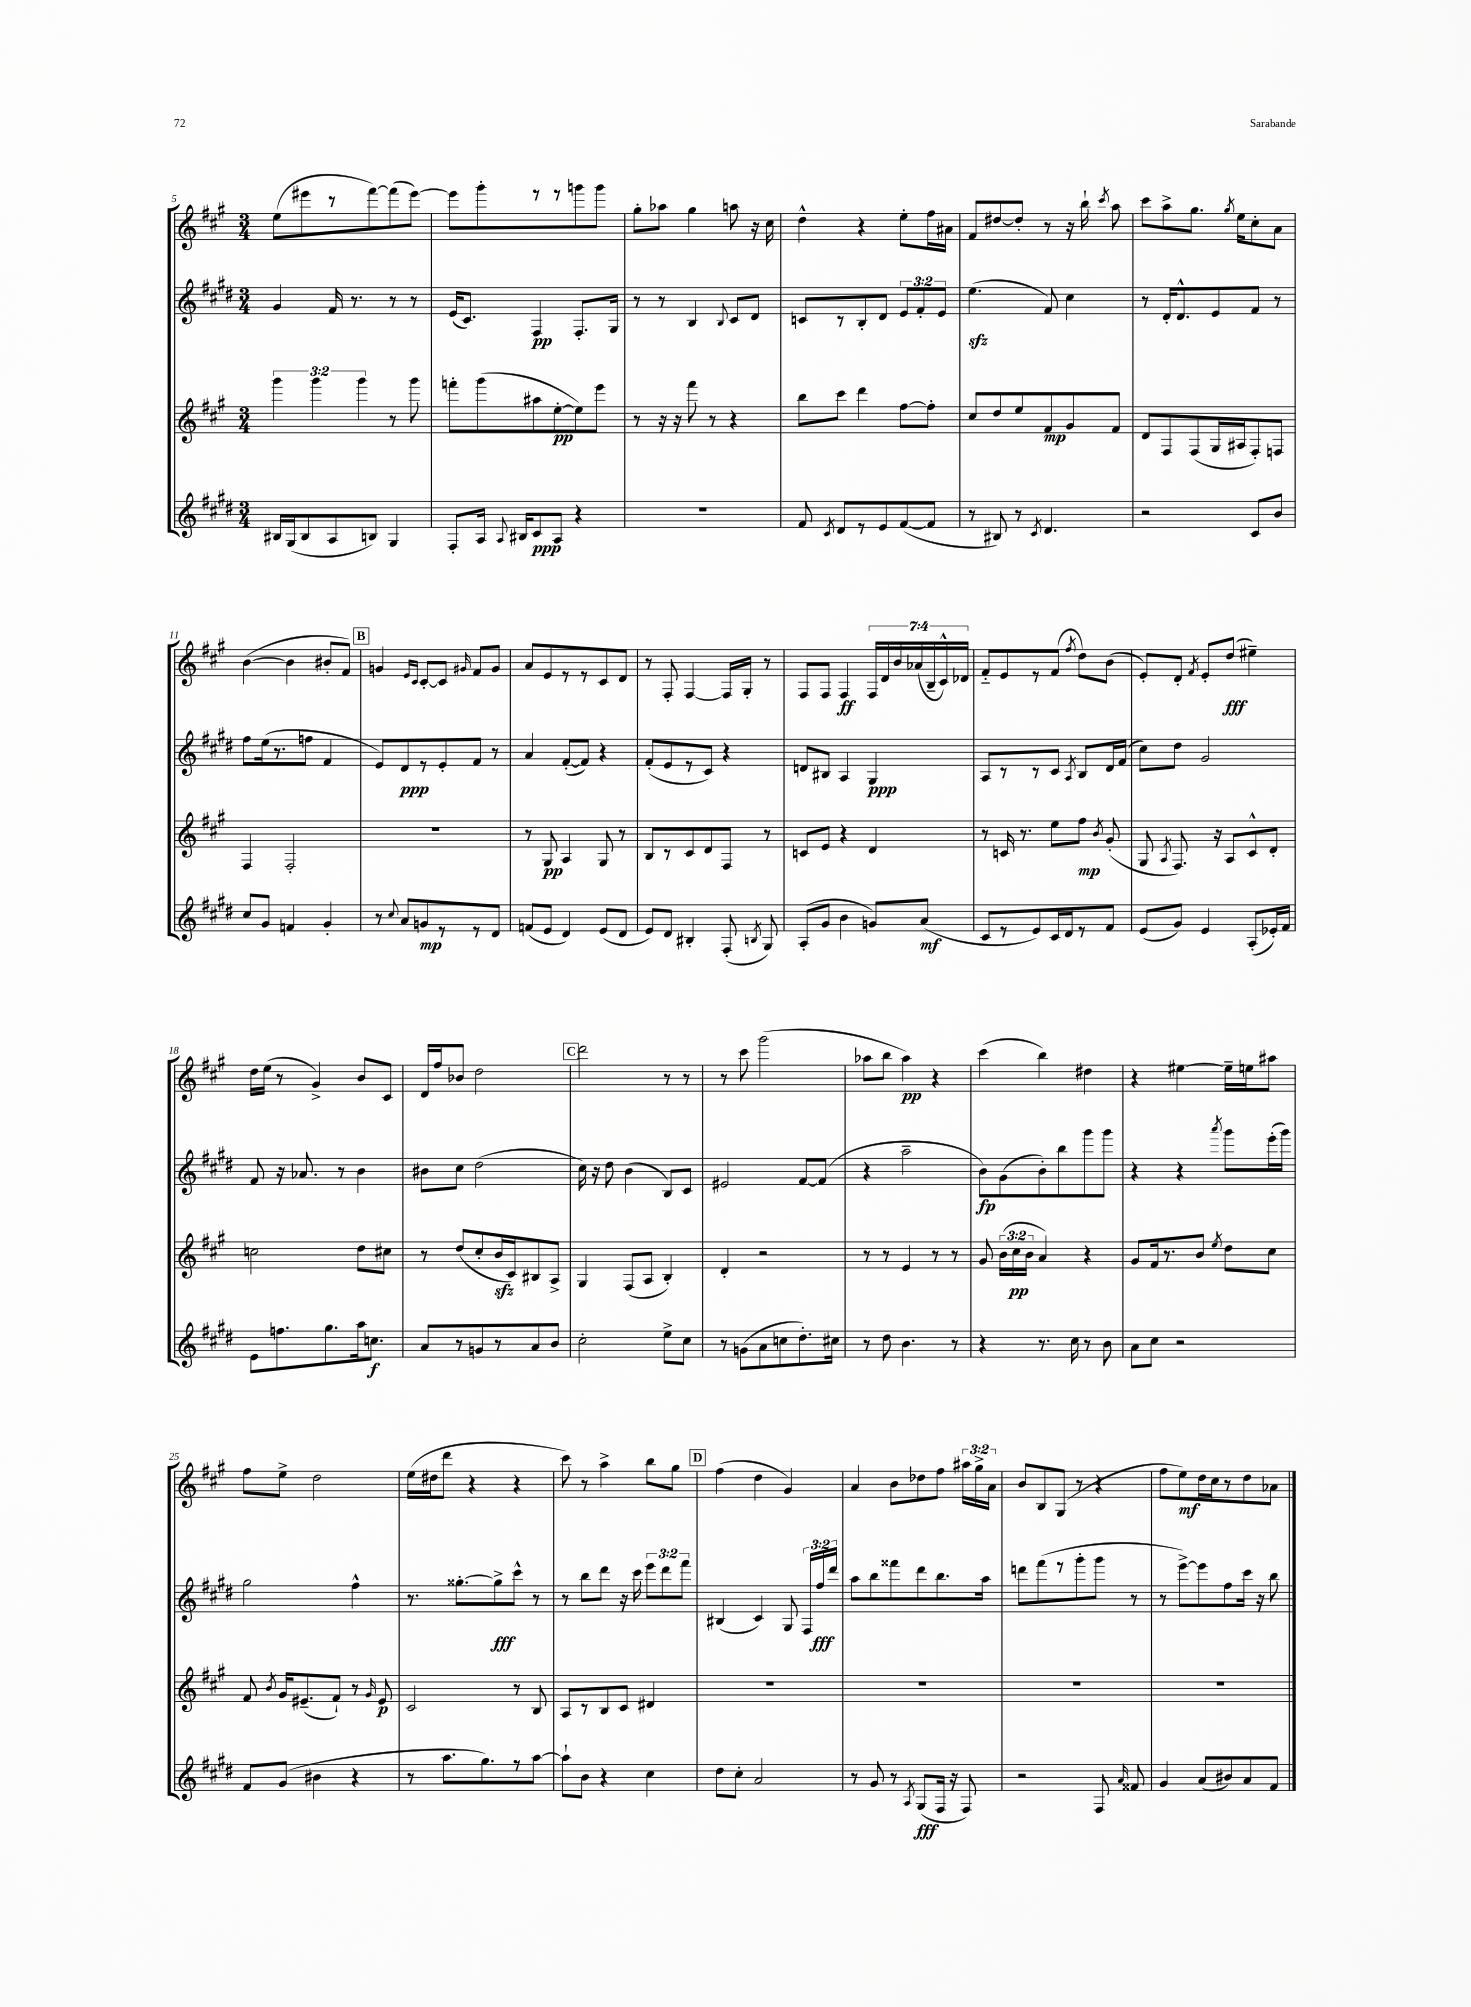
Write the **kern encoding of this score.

**kern	**kern	**kern	**kern
*staff4	*staff3	*staff2	*staff1
*clefG2	*clefG2	*clefG2	*clefG2
*k[f#c#g#d#]	*k[f#c#g#]	*k[f#c#g#d#]	*k[f#c#g#]
*M3/4	*M3/4	*M3/4	*M3/4
16B#	6ggg#	4g#	(8ee
(16G#	.	.	.
8B#	.	.	8eee#
.	6ggg#	.	.
8A	.	16f#	8r
.	.	8.r	.
.	6ggg#	.	.
8B)	.	.	[8fff#)
4G#	8r	8r	(8fff#]
.	8ggg#	8r	[8eee#)
=	=	=	=
8F#'	8fff'	(16e	8eee#]
.	.	8.c#)	.
16A	(8ggg#	.	8ggg#'
8qqA	.	.	.
16B#	.	.	.
8c#	8aa#	4F#	8r
8A	[8ee'	.	8r
4r	8ee])	8.F#'	8ggg
.	8eee	.	8ggg
.	.	16G#	.
=	=	=	=
2.r	8r	8r	8gg#'
.	16r	8r	8aa-
.	16r	.	.
.	8fff#	4B	4gg#
.	8r	.	.
.	.	8qqB	.
.	4r	8c#	8aa
.	.	8d#	16r
.	.	.	16cc#
=	=	=	=
8f#	8bb	8c	4dd^^
8qc#	.	.	.
8d#	8ccc#	8r	.
8r	4ddd	8B'	4r
8e	.	8d#	.
([8f#	[8ff#	12e	8ee'
.	.	12f#'	.
8f#]	8ff#']	.	16ff#
.	.	12e	.
.	.	.	16a#
=	=	=	=
8r	8cc#	(4.ee	8f#
8B#)	8dd	.	[8dd#
8r	8ee	.	8dd#']
8qc#	.	.	.
4.d#	8f#	8f#)	8r
.	8g#	4cc#	16r
.	.	.	16bb`
.	.	.	8qccc#
.	8f#	.	8aa
=	=	=	=
2r	8d	8r	8ccc#
.	8F#	16d#'	8aa^
.	.	8.d#^^	.
.	(8F#	.	8.gg#
.	16G#	8e	.
.	.	.	8qgg#
.	16A#	.	16ee
8c#	8F#')	8f#	8cc#'
8b	8F	8r	8a
=	=	=	=
8cc#	4F#	8ff#	([4b
8g#	.	(16ee	.
.	.	8.r	.
4f	2F#'	.	4b]
.	.	8ff	.
4g#'	.	4f#	8b#'
.	.	.	8f#)
=	=	=	=
8r	2.r	8e)	4g
8qqcc#	.	.	.
8a	.	8d#	.
.	.	.	16qqe
.	.	.	16qqc#
8g	.	8r	[8c#'
8r	.	8e'	8c#]
.	.	.	16qqg#
8r	.	8f#	8f#
8d#	.	8r	8g#
=	=	=	=
(8f	8r	4a	8a
8e	8G#	.	8e
4d#)	4A	([8f#'	8r
.	.	8f#])	8r
(8e	8G#	4r	8c#
8d#	8r	.	8d
=	=	=	=
8e)	8B	(8f#'	8r
8d#	8r	8e	8F#'
4B#'	8c#	8r	[4F#
.	8d	8c#)	.
(8F#'	8F#	4r	16F#]
.	.	.	16G#'
8qB	.	.	.
8G#)	8r	.	8r
=	=	=	=
(8A'	8c	8d	8F#
8g#	8e	8B#	8F#
4b	4r	4A	4F#
8g)	4d	4G#	28F#
.	.	.	28d
.	.	.	28b
.	.	.	(28a-
(8a	.	.	.
.	.	.	28B~
.	.	.	28c#^^)
.	.	.	28d-
=	=	=	=
8c#	8r	8A	8f#'~
8r	16c	8r	8e
.	8.r	.	.
8e)	.	8r	8r
16c#	8ee	8c#	(8f#
16d#	.	.	.
.	.	8qA	8qff#
8r	8ff#	8B	8dd)
.	8qb	.	.
8f#	(8g#'	16d#	(8b
.	.	(16f#	.
=	=	=	=
(8e	8G#	8cc#)	8e')
.	8qA	.	.
8g#)	8.F#)	8dd#	8d'
.	.	.	8qf#
4e	.	2g#	8e'
.	16r	.	.
.	8A	.	(8dd
(8A'	8c#^^	.	4ee#~)
16e-')	8d'	.	.
16f#	.	.	.
=	=	=	=
8e	2cc	8f#	16dd
.	.	.	(16ee
8.ff	.	16r	8r
.	.	8.a-	.
.	.	.	4g#^)
8.gg#	.	.	.
.	.	8r	.
16aa	8dd	4b	8b
8.cc	.	.	.
.	8cc#	.	8c#
=	=	=	=
8a	8r	8b#	16d
.	.	.	16ff#
8r	(8dd	8cc#	8b-
8g	8cc#'	(2dd#	2dd
8r	16b	.	.
.	16c#)	.	.
8a	8B#	.	.
8b	8A^	.	.
=	=	=	=
2cc#'	4G#	16cc#)	2ddd
.	.	16r	.
.	.	8dd#	.
.	(8F#	(4b	.
.	8A	.	.
8ee^	4B')	8B)	8r
8cc#	.	8c#	8r
=	=	=	=
8r	4d'	2e#	8r
(8g	.	.	8ccc#
8a	2r	.	(2ggg#
8cc	.	.	.
8.dd#')	.	[8f#	.
.	.	(8f#]	.
16cc#	.	.	.
=	=	=	=
8r	8r	4r	8aa-
8dd#	8r	.	8bb
4.b	4e	2aa~	4aa-)
.	8r	.	4r
8r	8r	.	.
=	=	=	=
4r	8g#	8b)	(4ccc#
.	(24b	(8g#	.
.	24cc#	.	.
.	24b	.	.
8.r	4a)	8b')	4bb)
.	.	8bb	.
16cc#	.	.	.
8r	4r	8ggg#	4dd#
8b	.	8ggg#	.
=	=	=	=
8a	8g#	4r	4r
8cc#	16f#	.	.
.	8.r	.	.
2r	.	4r	[4ee#
.	8b	.	.
.	8qee	8qaaa	.
.	8dd	8ggg#	16ee#~]
.	.	.	16ee
.	8cc#	(16eee'	8aa#
.	.	16ggg#)	.
=	=	=	=
8f#	8f#	2gg#	8ff#
.	8qb	.	.
(8g#	16g#	.	8ee^
.	(8.e#~	.	.
4b#	.	.	2dd
.	8f#`)	.	.
4r	8r	4ff#^^	.
.	16qqg#	.	.
.	8e#	.	.
=	=	=	=
8r	2c#	8.r	(16ee
.	.	.	16dd#
8.aa	.	.	8ddd
.	.	[8.gg##'	.
.	.	.	4r
8.gg#)	.	.	.
.	.	8gg##^]	.
8r	8r	8ccc#^^	4r
[8aa	8B	8r	.
=	=	=	=
8aa`]	8A	8r	8ccc#)
8b	8r	8bb	8r
4r	8B	8ddd#	4aa^
.	8c#	16r	.
.	.	16ccc#	.
4cc#	4d#	12eee	8bb
.	.	12ddd#	.
.	.	.	8gg#
.	.	12fff#	.
=	=	=	=
8dd#	2.r	(4B#	(4ff#
8cc#'	.	.	.
2a	.	4c#)	4dd
.	.	8G#	4g#)
.	.	24F#	.
.	.	24ff#	.
.	.	24ddd#	.
=	=	=	=
8r	2.r	8aa	4a
8g#	.	8bb	.
8r	.	8fff##	8b
8qA	.	.	.
(8G#	.	8ddd#	8dd-
16F#	.	8.bb	8ff#
16r	.	.	.
8F#)	.	.	24aa#
.	.	.	24gg#^
.	.	16aa	.
.	.	.	24a
=	=	=	=
2r	2.r	8ddd	8b
.	.	(8fff#	8B
.	.	8r	(8G#
.	.	8ggg#'	8r
8F#	.	8ggg#	4r
16qqa	.	.	.
8f##	.	8r	.
=	=	=	=
4g#	2.r	8r	8ff#
.	.	[8eee^)	8ee)
(8a	.	8eee]	16dd
.	.	.	16cc#
8b#)	.	8ff#	8r
8a	.	16ccc#	8dd
.	.	16r	.
8f#	.	8bb	8a-
==	==	==	==
*-	*-	*-	*-
